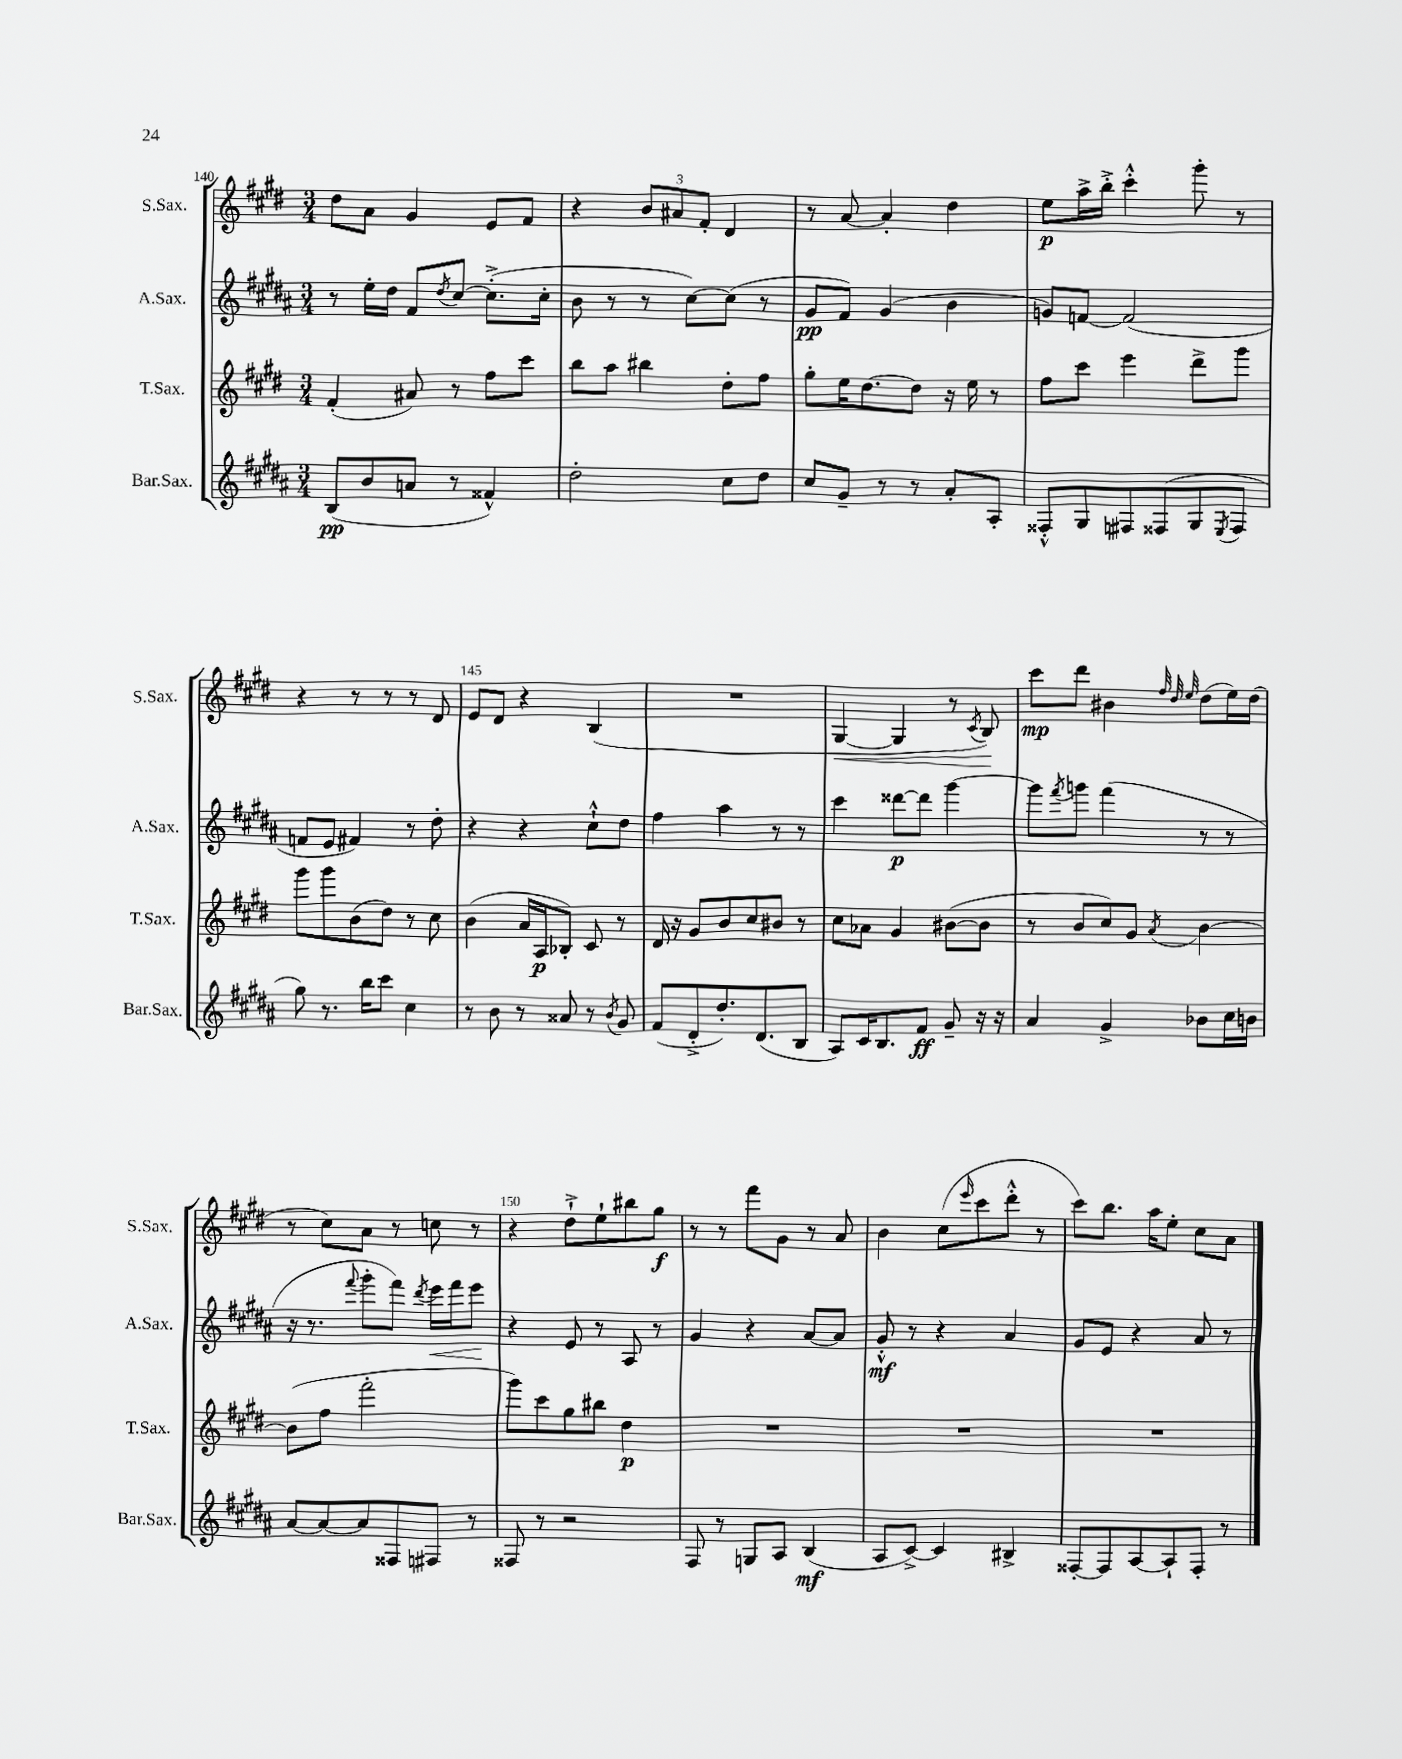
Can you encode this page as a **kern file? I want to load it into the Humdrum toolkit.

**kern	**kern	**kern	**kern
*staff4	*staff3	*staff2	*staff1
*clefG2	*clefG2	*clefG2	*clefG2
*k[f#c#g#d#a#]	*k[f#c#g#d#]	*k[f#c#g#d#a#]	*k[f#c#g#d#]
*M3/4	*M3/4	*M3/4	*M3/4
(8B	(4f#'	8r	8dd#
8b	.	16ee'	8a
.	.	16dd#	.
8a	8a#)	8f#	4g#
.	.	8qdd#	.
8r	8r	[8cc#	.
4f##^^)	8ff#	(8.cc#'^]	8e
.	8ccc#	.	8f#
.	.	16cc#'	.
=	=	=	=
2dd#'	8bb	8b	4r
.	8aa	8r	.
.	4bb#	8r	12b
.	.	.	12a#
.	.	[8cc#)	.
.	.	.	12f#'
8cc#	8dd#'	(8cc#]	4d#
8dd#	8ff#	8r	.
=	=	=	=
8cc#	8gg#'	8g#	8r
8g#~	16ee	8f#)	[8a
.	[8.dd#	.	.
8r	.	(4g#	4a']
8r	8dd#]	.	.
8a#'	16r	4b	4dd#
.	16ee	.	.
8A#'	8r	.	.
=	=	=	=
8F##'^^	8ff#	8g)	8ee
8G#	8ccc#	[8f	16aa^
.	.	.	16bb'^
8F#	4eee	(2f]	4ccc#'^^
(8F##	.	.	.
8G#	8ddd#^	.	8ggg#'
8qE	.	.	.
8F##	8ggg#	.	8r
=	=	=	=
8gg#)	8ggg#	8f	4r
8.r	8ggg#	8e	.
.	(8b	4f#)	8r
16bb	.	.	.
8ccc#	8dd#)	.	8r
4cc#	8r	8r	8r
.	8cc#	8dd#'	8d#
=	=	=	=
8r	(4b	4r	8e
8b	.	.	8d#
8r	16a	4r	4r
.	16A	.	.
8a##	8B-')	.	.
8r	8c#	8cc#`^^	(4B
8qb	.	.	.
8g#	8r	8dd#	.
=	=	=	=
(8f#	16d#	4ff#	2.r
.	16r	.	.
8d#'^	8g#	.	.
8.dd#')	8b	4aa#	.
.	8cc#	.	.
(8.d#	.	.	.
.	8b#	8r	.
8B	8r	8r	.
=	=	=	=
8A#)	8cc#	4ccc#	[4G#
16c#	8a-	.	.
8.B	.	.	.
.	4g#	[8ddd##	4G#]
8f#	.	8ddd##]	.
8g#~	([8b#	[4ggg#	8r
.	.	.	8qc#
16r	8b#]	.	8B)
16r	.	.	.
=	=	=	=
4a#	8r	8ggg#]	8ccc#
.	.	8qfff#	.
.	8b	8ggg	8ddd#
4g#^	8cc#)	(4fff#	4b#
.	8g#	.	.
.	.	.	32qqff#
.	.	.	32qqdd#
.	8qa	.	32qqee
8b-	[4b	8r	(8dd#
16cc#	.	8r	16ee)
16b	.	.	(16dd#
=	=	=	=
[8a#	(8b]	16r	8r
.	.	8.r	.
8a#_	8ff#	.	8cc#)
.	.	8qqfff#	.
8a#]	2fff#'	8ggg#'	8a
8F##	.	8fff#)	8r
.	.	8qddd#	.
8F#	.	16eee	8cc
.	.	16fff#	.
8r	.	8eee	8r
=	=	=	=
8F##	8ggg#)	4r	4r
8r	8ccc#	.	.
2r	8gg#	8e	8dd#`^
.	8bb#	8r	8ee`
.	4dd#	8A#	8bb#
.	.	8r	8gg#
=	=	=	=
8F#	2.r	4g#	8r
8r	.	.	8r
8G	.	4r	8fff#
8A#	.	.	8g#
(4B	.	[8a#	8r
.	.	8a#]	8a
=	=	=	=
8A#	2.r	8g#'^^	4b
[8c#^)	.	8r	.
4c#]	.	4r	(8cc#
.	.	.	16qqeee
.	.	.	8ccc#
4B#^	.	4a#	8ddd#'^^
.	.	.	8r
=	=	=	=
[8F##'	2.r	8g#	8ccc#)
8F##]	.	8e	8.bb
[8A#	.	4r	.
.	.	.	16aa
8A#`]	.	.	8ee'
8F##'	.	8a#	8cc#
8r	.	8r	8a
==	==	==	==
*-	*-	*-	*-
